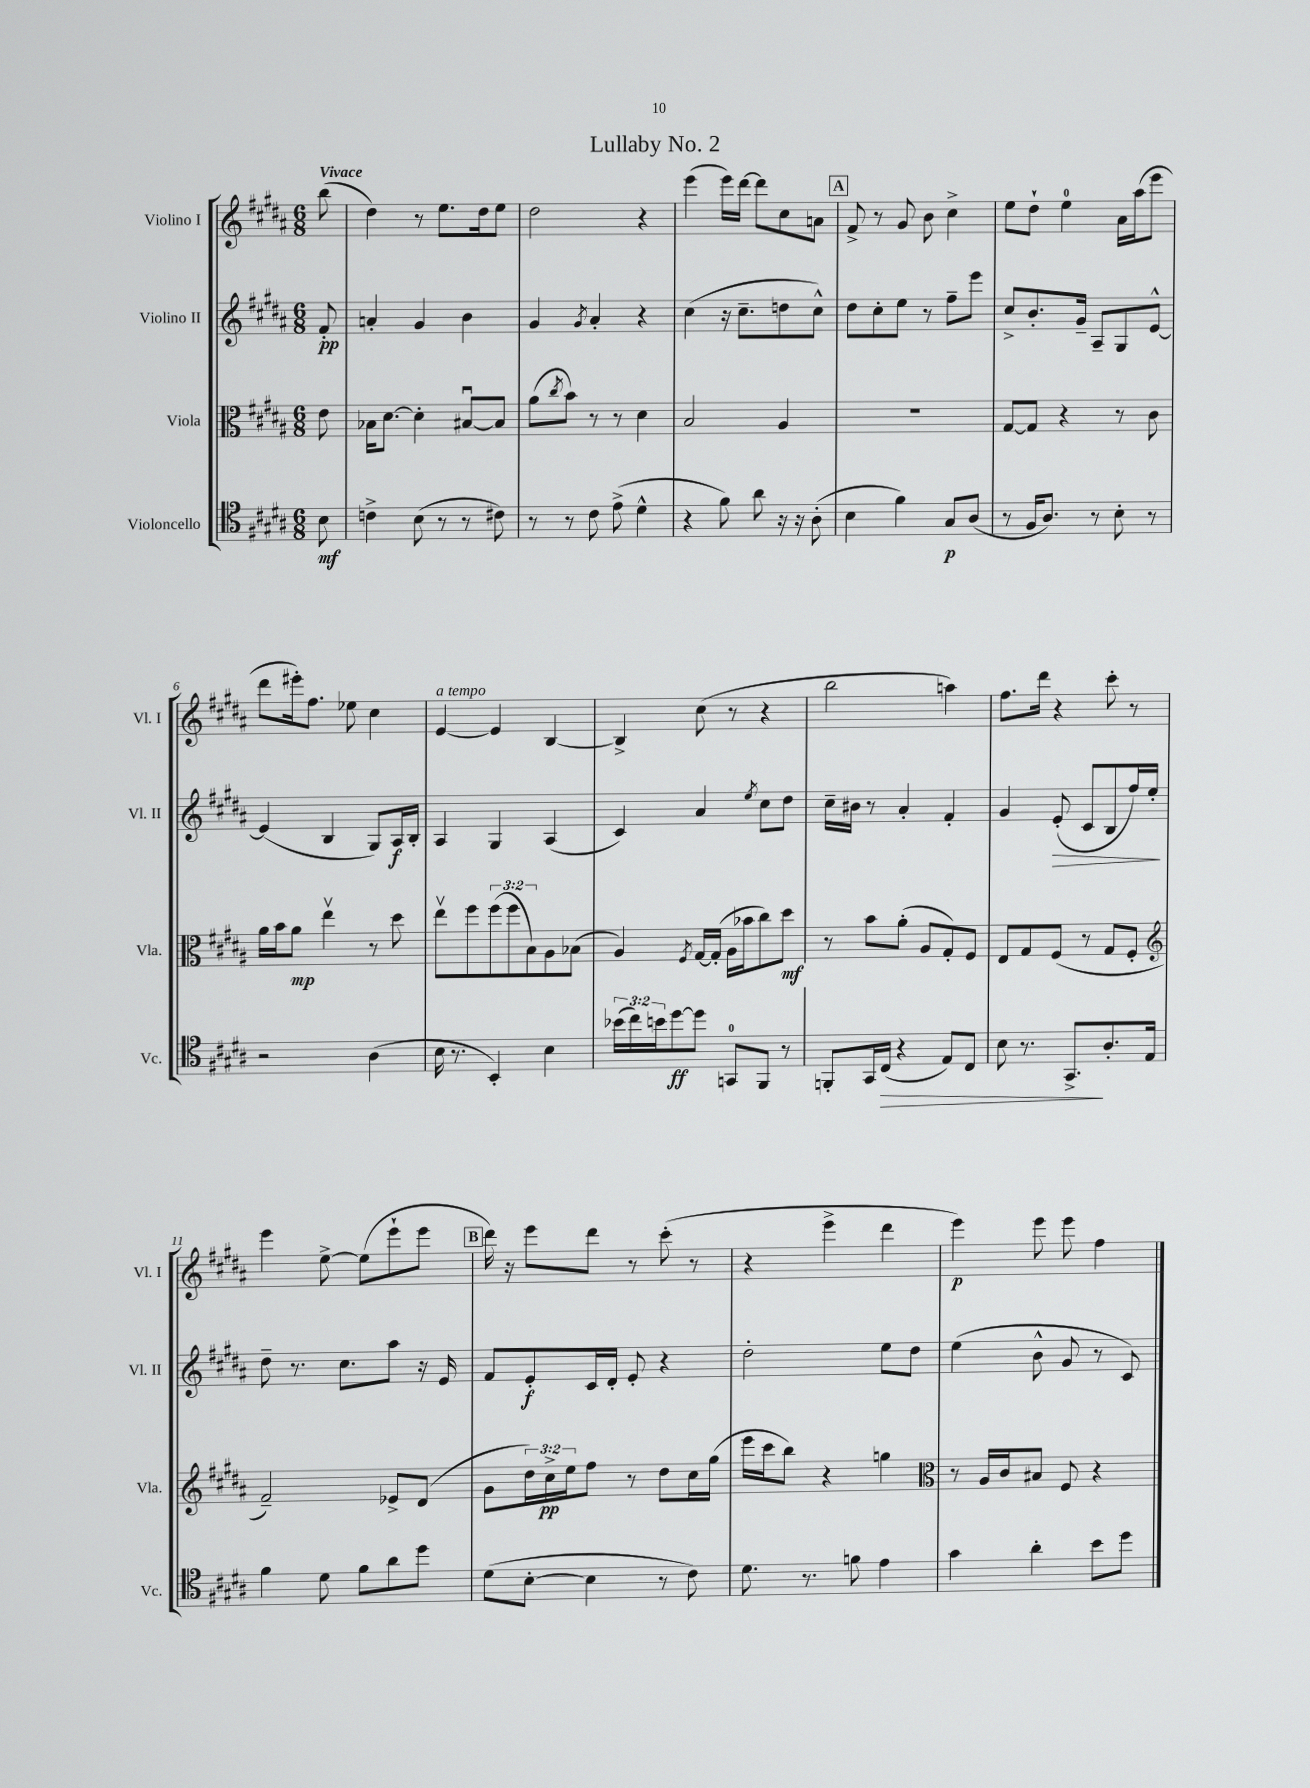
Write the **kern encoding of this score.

**kern	**kern	**kern	**kern
*staff4	*staff3	*staff2	*staff1
*clefC4	*clefC3	*clefG2	*clefG2
*k[f#c#g#d#a#]	*k[f#c#g#d#a#]	*k[f#c#g#d#a#]	*k[f#c#g#d#a#]
*M6/8	*M6/8	*M6/8	*M6/8
8B	8e	8f#'	(8bb
=	=	=	=
4c^	16B-	4a'	4dd#)
.	[8.d#	.	.
(8B	4d#']	4g#	8r
8r	.	.	8.ee
8r	[8B#u	4b	.
.	.	.	16dd#
8c#)	8B#]	.	8ee
=	=	=	=
8r	(8a#	4g#	2dd#
.	8qcc#	.	.
8r	8b)	.	.
.	.	8qg#	.
8c#	8r	4a#'	.
(8e^	8r	.	.
4d#^^	4d#	4r	4r
=	=	=	=
4r	2B	(4cc#	(4eee
8f#)	.	16r	16eee)
.	.	8.cc#~	[16ddd#
8a#	.	.	8ddd#]
16r	4A#	8dd	8cc#
16r	.	.	.
(8A#'	.	8cc#^^)	8a
=	=	=	=
4B	2.r	8dd#	8f#^
.	.	8cc#'	8r
4f#)	.	8ee	8g#
.	.	8r	8b
8G#	.	8ff#~	4cc#^
(8A#	.	8eee	.
=	=	=	=
8r	[8G#	8cc#^	8ee
16F#	8G#]	8.b'	8dd#`
8.A#)	.	.	.
.	4r	.	4ee
.	.	16g#~	.
8r	.	8A#~	.
8B'	8r	8G#	16a#
.	.	.	(16aa#
8r	8c#	[8e^^	8eee
=	=	=	=
2r	16a#	(4e]	8ddd#
.	16b	.	.
.	8a#	.	16eee#')
.	.	.	8.ff#
.	4eev	4B	.
.	.	.	8ee-
(4A#	8r	8G#)	4cc#
.	8dd#	16A#	.
.	.	16B'	.
=	=	=	=
16B	8eev	4A#	[4e
8.r	.	.	.
.	8ff#	.	.
4BB')	(12ff#	4G#	4e]
.	12ff#	.	.
.	12B)	.	.
4B	8A#	(4A#	[4B
.	(8B-	.	.
=	=	=	=
(24b-	4A#)	4c#)	4B^]
24cc#)	.	.	.
24b	.	.	.
[8dd#	.	.	.
.	8qF#	.	.
8dd#]	[16G#	4a#	(8cc#
.	(16G#']	.	.
8GG	16A#	.	8r
.	16b-	.	.
.	.	8qee	.
8FF#	8cc#)	8cc#	4r
8r	8dd#	8dd#	.
=	=	=	=
8FF'	8r	16cc#~	2bb
.	.	16b#	.
16GG#	8b	8r	.
(16C#	.	.	.
4r	(8a#'	4a#'	.
.	8A#	.	.
8E)	8G#')	4f#'	4aa)
8C#	8F#	.	.
=	=	=	=
8B	8E	4g#	8.ff#
8.r	8G#	.	.
.	.	.	16ddd#
.	(8F#	(8e'	4r
8.GG#^	.	.	.
.	8r	8c#	.
8.A#'	8G#	8B	8ccc#'
.	8F#'	16ff#)	8r
16E	.	16ee'	.
=	=	=	=
*	*clefG2	*	*
4f#	2f#~)	8dd#~	4eee
.	.	8.r	.
8d#	.	.	[8ee^
.	.	8.cc#	.
8f#	.	.	(8ee]
8a#	8e-^	8aa#	8eee`
8dd#	(8d#	16r	8eee
.	.	16e	.
=	=	=	=
(8d#	8g#	8f#	16ddd#)
.	.	.	16r
[8B'	24dd#)	8e'	8eee
.	24cc#^	.	.
.	24ee	.	.
4B]	8ff#	16c#	8ddd#
.	.	16d#'	.
.	8r	8e'	8r
8r	8dd#	4r	(8ccc#'
8c#)	16cc#	.	8r
.	(16gg#	.	.
=	=	=	=
8.d#	16eee	2dd#'	4r
.	16ccc#	.	.
.	8bb)	.	.
8.r	.	.	.
.	4r	.	4eee^
8f	.	.	.
4e	4gg	8ee	4ddd#
.	.	8dd#	.
=	=	=	=
*	*clefC3	*	*
4g#	8r	(4ee	4eee)
.	16A#	.	.
.	16c#	.	.
4a#'	8B#	8b^^	8eee
.	8F#	8g#	8eee
8b	4r	8r	4ff#
8dd#	.	8c#)	.
==	==	==	==
*-	*-	*-	*-
